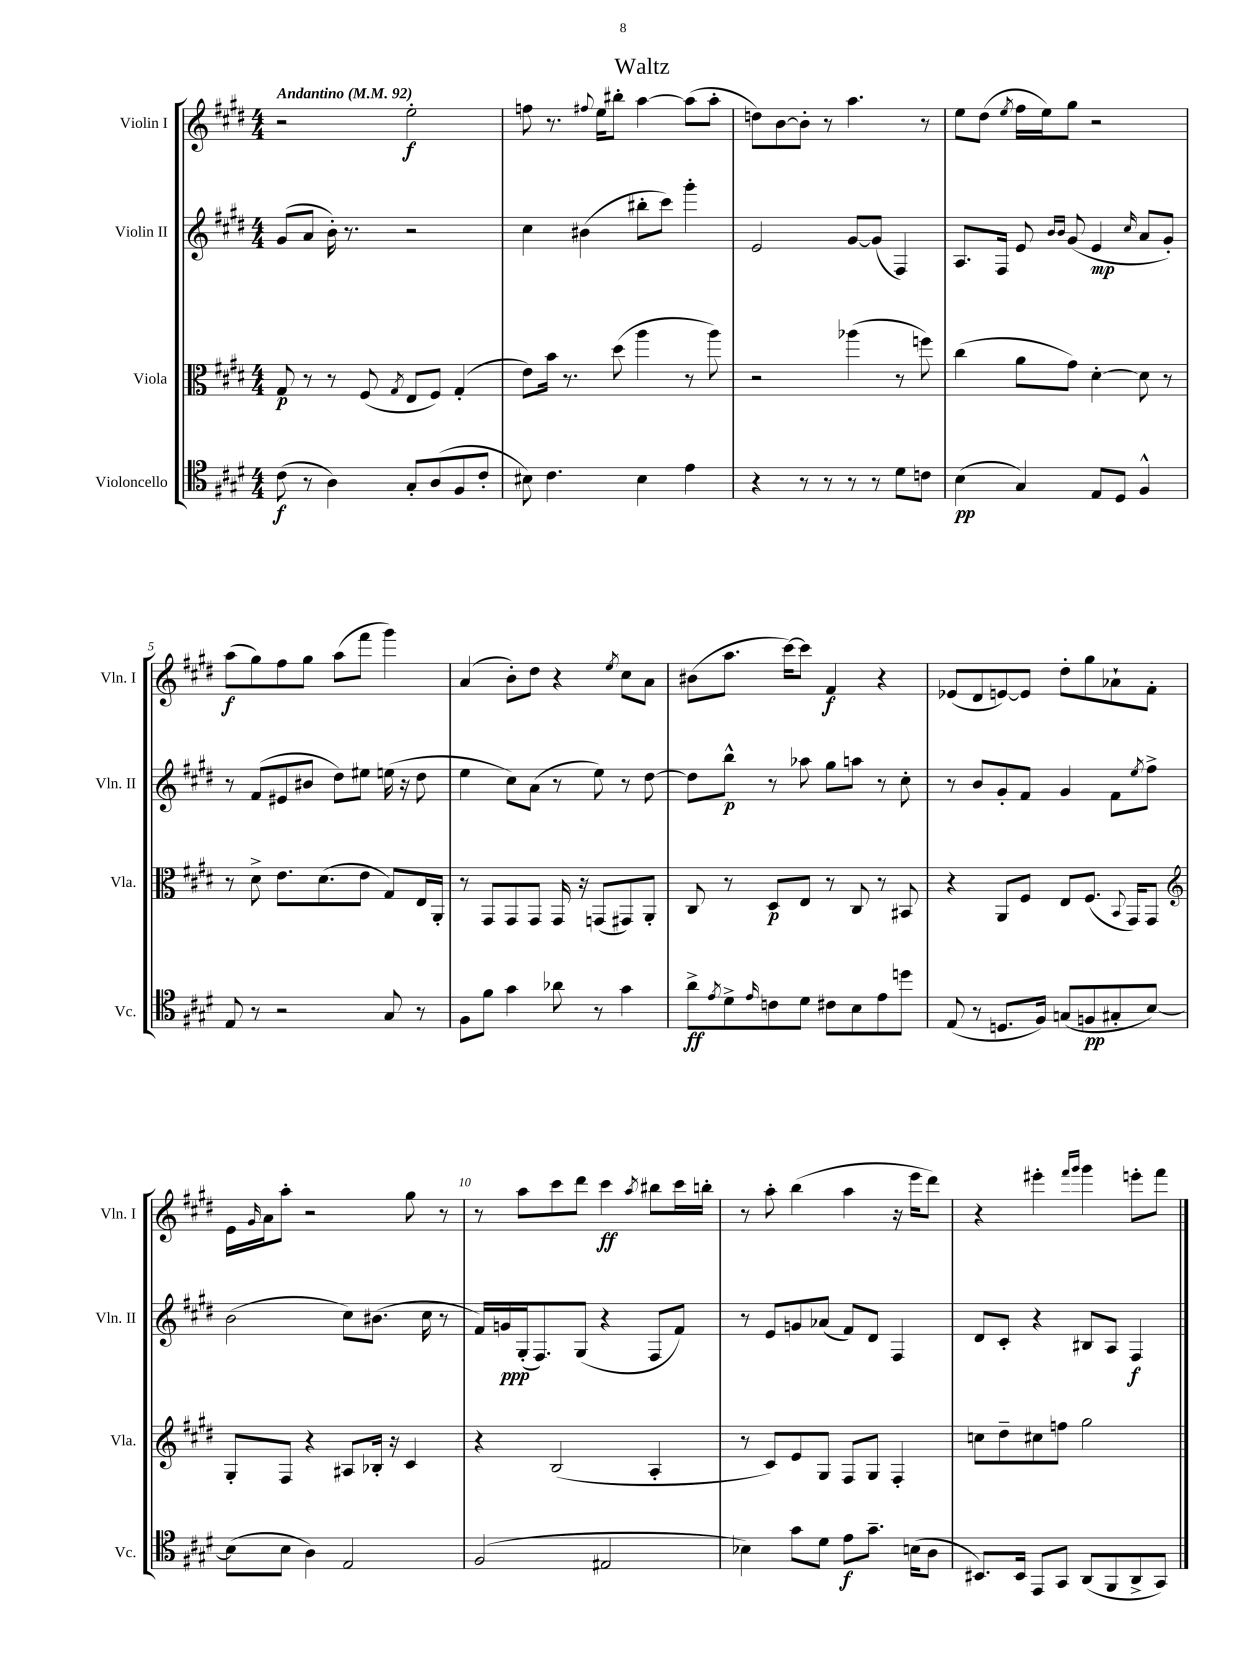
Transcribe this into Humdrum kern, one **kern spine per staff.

**kern	**kern	**kern	**kern
*staff4	*staff3	*staff2	*staff1
*clefC4	*clefC3	*clefG2	*clefG2
*k[f#c#g#d#]	*k[f#c#g#d#]	*k[f#c#g#d#]	*k[f#c#g#d#]
*M4/4	*M4/4	*M4/4	*M4/4
*MM92	*MM92	*MM92	*MM92
(8c#\	8G#/	(8g#/L	2r
8r	8r	8a/J	.
4A\)	8r	16b'\)	.
.	.	8.r	.
.	(8F#/	.	.
.	8qG#/	.	.
8G#'/L	8E/L	2r	2ee'\
(8A/	8F#/J)	.	.
8F#/	(4G#'/	.	.
8c#'/J	.	.	.
=	=	=	=
8B#\)	8e\L)	4cc#\	8ff\
4.c#\	16b\Jk	.	8.r
.	8.r	.	.
.	.	(4b#\	.
.	.	.	8qqff#/
.	.	.	16ee\LK
.	(8dd#\	.	8bb#'\J
4B#\	4aa\	8bb#'\L	[4aa\
.	.	8ccc#\J)	.
4e\	8r	4ggg#'\	(8aa\]L
.	8aa\)	.	8aa'\J
=	=	=	=
4r	2r	2e/	8dd\L)
.	.	.	[8b\
8r	.	.	8b'\]J
8r	.	.	8r
8r	(4aa-\	[8g#/L	4.aa\
8r	.	(8g#/]J	.
8d#\L	8r	4F#/)	.
8c\J	8ff\)	.	8r
=	=	=	=
(4B\	(4cc#\	8.A/L	8ee\L
.	.	.	(8dd#\J
.	.	16F#/Jk	.
.	.	.	8qee/
4G#/)	8a\L	8e/	16ff#\LL
.	.	.	16ee\J)
.	.	16qqb/LL	.
.	.	16qqb/JJ	.
.	8g#\J)	(8g#/	8gg#\J
8E/L	[4d#'\	4e/	2r
8D#/J	.	.	.
.	.	16qqcc#/	.
4F#^^/	8d#\]	8a/L	.
.	8r	8g#'/J)	.
=	=	=	=
8E/	8r	8r	(8aa\L
8r	8d#^\	(8f#/L	8gg#\)
2r	8.e\L	8e#/	8ff#\
.	.	8b#/J	8gg#\J
.	(8.d#\	.	.
.	.	8dd#\L)	(8aa\L
.	8e\J	8ee#\J	8fff#\J
8G#/	8G#/L)	(16ee\	4ggg#\)
.	.	16r	.
8r	16E/L	8dd#\	.
.	16AA'/JJ	.	.
=	=	=	=
8F#\L	8r	4ee\	(4a/
8f#\J	8GG#/L	.	.
4g#\	8GG#/	8cc#\L)	8b'\L)
.	8GG#/J	(8a\J	8dd#\J
8a-\	16GG#/	8r	4r
.	16r	.	.
8r	(8GG/L	8ee\)	.
.	.	.	8qee/
4g#\	8GG#/)	8r	8cc#\L
.	8AA'/J	[8dd#\	8a\J
=	=	=	=
8a^\L	8C#/	8dd#\]L	(8b#\L
8qe/	.	.	.
8d#^\	8r	8bb^^\J	8.aa\J
16qqe/	.	.	.
8c\	8D#/L	8r	.
.	.	.	[16ccc#\LK)
8d#\J	8E/J	8aa-\	8ccc#\]J
8c#\L	8r	8gg#\L	4f#/
8B\	8C#/	8aa\J	.
8e\	8r	8r	4r
8dd\J	8BB#/	8cc#'\	.
=	=	=	=
(8E/	4r	8r	(8e-/L
8r	.	8b/L	8d#/
8.D/L	8AA/L	8g#'/	[8e/)
.	8F#/J	8f#/J	8e/]J
16F#/Jk)	.	.	.
(8G/L	8E/L	4g#/	8dd#'\L
8F/	(8.F#/J	.	8gg#\
8G#'/	.	8f#\L	8a-`\
.	8qqBB/	.	.
.	16GG#/LK)	.	.
.	.	8qee/	.
[8B/J)	8GG#/J	8ff#^\J	8f#'\J
=	=	=	=
*	*clefG2	*	*
(8B\]L	8G#'/L	(2b\	16e\LL
.	.	.	16qqg#/
.	.	.	16a\J
8B\J	8F#/J	.	8aa'\J
4A\)	4r	.	2r
2E/	8A#/L	8cc#\L)	.
.	16B-'/Jk	(8.b#\J	.
.	16r	.	.
.	4c#/	.	8gg#\
.	.	16cc#\	.
.	.	8r	8r
=	=	=	=
(2F#/	4r	16f#/LL)	8r
.	.	16g/	.
.	.	(16G#'/J	8aa\L
.	.	8.F#/)	.
.	(2B/	.	8ccc#\
.	.	(8G#/J	8ddd#\J
2E#/	.	4r	4ccc#\
.	.	.	8qaa/
.	4A'/	8F#/L	8bb#\L
.	.	8f#/J)	16ccc#\L
.	.	.	16bb'\JJ
=	=	=	=
4B-\)	8r	8r	8r
.	8c#/L)	8e/L	8aa'\
8g#\L	8e/	8g/	(4bb\
8d#\J	8G#/J	(8a-/J	.
8e\L	8F#/L	8f#/L)	4aa\
8.g#~\J	8G#/J	8d#/J	.
.	4F#'/	4F#/	16r
(16B\LK	.	.	16eee\LK
8A\J	.	.	8ddd#\J)
=	=	=	=
8.BB#/L)	8cc\L	8d#/L	4r
.	8dd#~\	8c#'/J	.
16BB#/Jk	.	.	.
8EE/L	8cc#\	4r	4eee#'\
8GG#/J	8ff\J	.	.
.	.	.	16qqfff#/LL
.	.	.	16qqggg#/JJ
(8AA/L	2gg#\	8B#/L	4ggg#\
8FF#/	.	8A/J	.
8AA^/	.	4F#/	8eee'\L
8GG#/J)	.	.	8fff#\J
==	==	==	==
*-	*-	*-	*-
